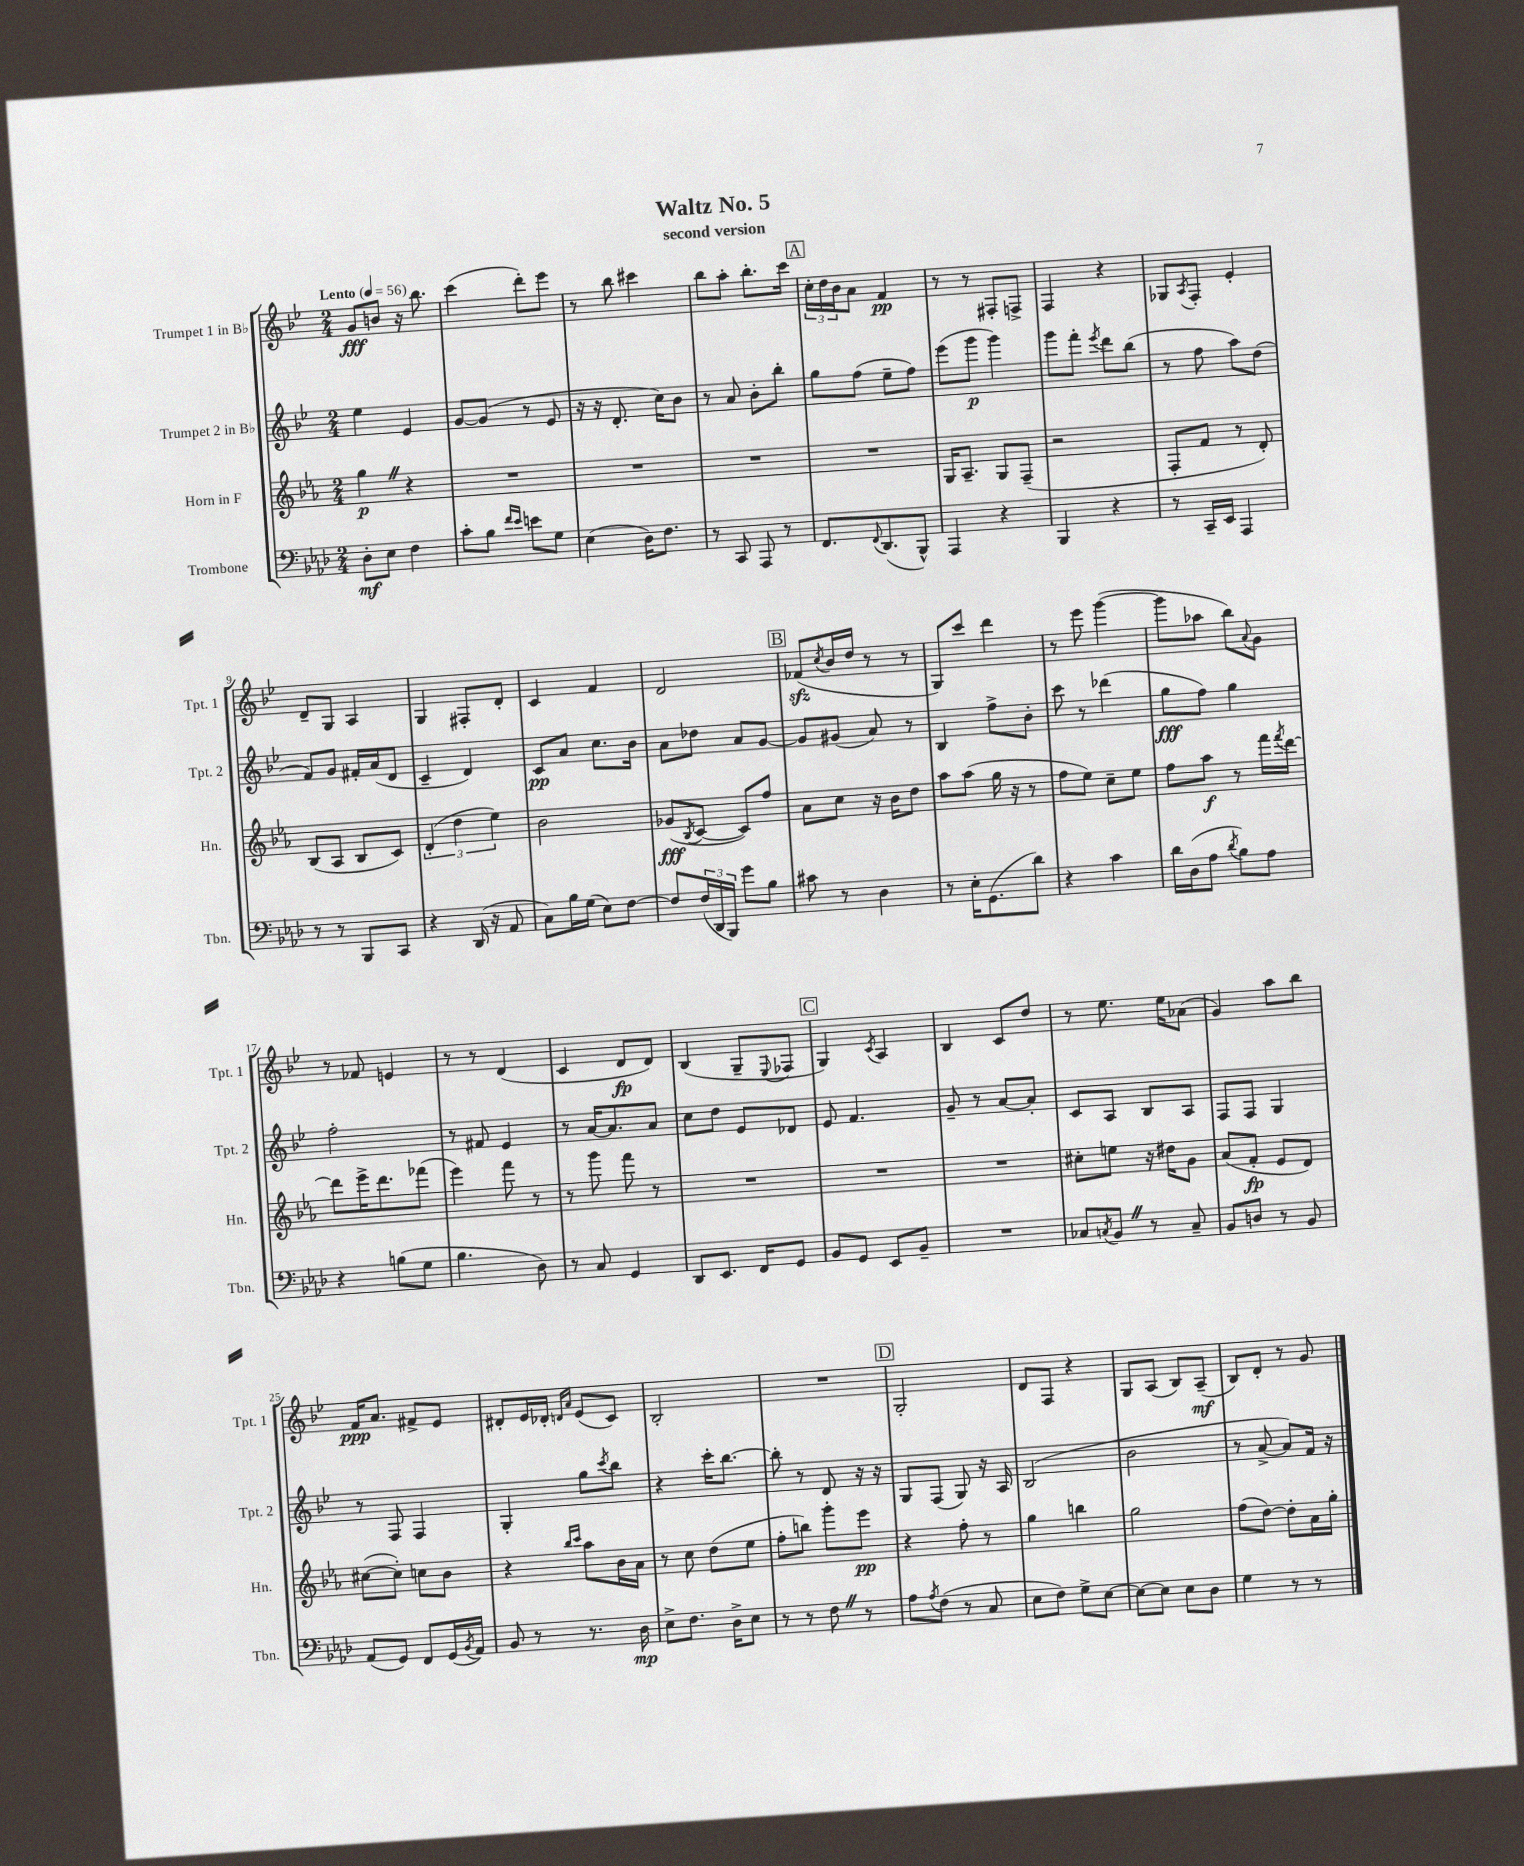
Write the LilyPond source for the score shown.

\header { title = "Waltz No. 5" subtitle = "second version" }
<<
\new StaffGroup <<
\new Staff = "s0" \with { instrumentName = "Trumpet 1 in Bb" shortInstrumentName = "Tpt. 1" } {
    \clef treble \key bes \major \numericTimeSignature \time 2/4 \tempo "Lento" 4 = 56
    g'8\fff b'8 r16 bes''8. |
    c'''4( d'''8-.) ees'''8 |
    r8 bes''8 cis'''4 |
    bes''8 a''8-. bes''8.-. c'''16 |
    \mark \markup { \box "A" } \tuplet 3/2 { c''16-. d''16 bes'16 } a'8 f'4\pp |
    r8 r8 fis8-. f8-> |
    f4 r4 |
    ges8 \acciaccatura { a8 } f8-. ees'4-. |
    d'8-- g8 a4 |
    g4 fis8-. d'8-. |
    c'4 f'4 |
    d'2 |
    \mark \markup { \box "B" } fes'8\sfz( \acciaccatura { c''8 } bes'16 d''16 r8 r8 |
    g8) c'''8 d'''4 |
    r8 ees'''8 g'''4~( |
    g'''8 aes''8 bes''8) \appoggiatura { a'8 } g'8 |
    r8 fes'8 e'4 |
    r8 r8 d'4( |
    c'4 d'8\fp d'8) |
    bes4( g8-- \appoggiatura { ees8 } fes8 |
    \mark \markup { \box "C" } g4) \acciaccatura { c'8 } a4 |
    bes4 c'8 d''8 |
    r8 ees''8. ees''16 aes'8( |
    g'4) a''8 bes''8 |
    f'16\ppp a'8. fis'8-> ees'8 |
    dis'8-. ees'16 des'16-. \grace { d'16 a'16 } ees'8( c'8) |
    bes2-. |
    R2 |
    \mark \markup { \box "D" } g2-. |
    d'8 f8 r4 |
    g8 a8( bes8) a8--\mf( |
    bes8) d'8-. r8 g'8 \bar "|." |
}
\new Staff = "s1" \with { instrumentName = "Trumpet 2 in Bb" shortInstrumentName = "Tpt. 2" } {
    \clef treble \key bes \major \numericTimeSignature \time 2/4
    ees''4 ees'4 |
    g'8~ g'8( r8 ees'8 |
    r16 r16 d'8.-. c''16) bes'8 |
    r8 a'8 bes'8-. bes''8-. |
    \mark \markup { \box "A" } g''8 f''8( ees''8-- f''8) |
    ees'''8( g'''8\p g'''4) |
    g'''8 f'''8-. \acciaccatura { ees'''8 } d'''8 bes''8( |
    r8 f''8 a''8) d''8( |
    f'8) g'8 fis'16-. a'16( d'8 |
    c'4-- d'4) |
    c'8\pp a'8 c''8. bes'16 |
    a'8 des''8 a'8 g'8~ |
    \mark \markup { \box "B" } g'8 gis'8( a'8) r8 |
    bes4 f''8-> bes'8-. |
    c'''8 r8 des'''4( |
    g''8\fff f''8) g''4 |
    f''2-. |
    r8 fis'8 ees'4 |
    r8 a'16~ a'8. a'8 |
    c''8 d''8 ees'8 des'8 |
    \mark \markup { \box "C" } ees'8 f'4. |
    g'8-- r8 a'8~ a'8-. |
    c'8 a8 bes8 a8 |
    f8 f8 g4 |
    r8 f8 f4 |
    g4-. g''8 \acciaccatura { c'''8 } bes''8 |
    r4 c'''16-. bes''8.~ |
    bes''8-. r8 d'8 r16 r16 |
    \mark \markup { \box "D" } g8 f8( g8) r16 a16 |
    bes2( |
    bes'2 |
    r8 a'8~-> a'8) f'16 r16 \bar "|." |
}
\new Staff = "s2" \with { instrumentName = "Horn in F" shortInstrumentName = "Hn." } {
    \clef treble \key ees \major \numericTimeSignature \time 2/4
    g''4\p \once \override BreathingSign.text = \markup { \musicglyph "scripts.caesura.straight" } \breathe r4 |
    R2 |
    R2 |
    R2 |
    \mark \markup { \box "A" } R2 |
    g16 aes8.-- g8 f8--( |
    r2 |
    f8-. f'8 r8 d'8-.) |
    bes8( aes8 bes8 c'8) |
    \tuplet 3/2 { d'4-.( d''4 ees''4) } |
    bes'2 |
    ges'8\fff( \acciaccatura { bes8 } c'8~ c'8) f''8 |
    \mark \markup { \box "B" } aes'8 c''8 r16 bes'16 d''8 |
    aes''8 aes''8( g''16 r16 r8 |
    f''8 ees''8) c''8-- ees''8 |
    f''8 aes''8\f r8 f'''16 \acciaccatura { f'''8 } d'''16~ |
    d'''8 ees'''16-> d'''8. fes'''8( |
    ees'''4) f'''8 r8 |
    r8 g'''8 f'''8 r8 |
    R2 |
    \mark \markup { \box "C" } R2 |
    R2 |
    cis''8-. e''8 r16 dis''16 g'8 |
    aes'8( f'8-.\fp ees'8 d'8) |
    cis''8~( cis''8-.) c''8 bes'8 |
    r4 \grace { bes''16 c'''16 } aes''8 bes'16 aes'16 |
    r8 c''8 d''8( ees''8 |
    f''8-. b''8) g'''8-. ees'''8\pp |
    \mark \markup { \box "D" } r4 f''8-. r8 |
    g''4 b''4 |
    g''2 |
    f''8( d''8~) d''8-. aes'16 g''16-. \bar "|." |
}
\new Staff = "s3" \with { instrumentName = "Trombone" shortInstrumentName = "Tbn." } {
    \clef bass \key aes \major \numericTimeSignature \time 2/4
    des8-.\mf ees8 f4 |
    c'8-. bes8 \grace { f'16 ees'16 } e'8 g8 |
    ees4( des16) f8. |
    r8 c,8 aes,,8 r8 |
    \mark \markup { \box "A" } f,8. \appoggiatura { f,8 } des,8.( bes,,8-^) |
    aes,,4 r4 |
    bes,,4 r4 |
    r8 c,16-- ees,16 aes,,4 |
    r8 r8 bes,,8 c,8 |
    r4 des,16( r16 aes,8 |
    c8) bes16 g16( ees8) f8~ |
    f8 \tuplet 3/2 { f16( des,16 bes,,16) } g'8 bes8 |
    \mark \markup { \box "B" } cis'8 r8 des4 |
    r8 ees16-. g,8.( des'8) |
    r4 c'4 |
    des'16 des16( aes8 \acciaccatura { des'8 } bes8) aes8 |
    r4 b8( g8 |
    bes4. des8) |
    r8 c8 g,4 |
    des,8 ees,8. f,16 g,8 |
    \mark \markup { \box "C" } bes,8 g,8 ees,8 bes,8-- |
    R2 |
    ces8 \acciaccatura { c8 } bes,8 \once \override BreathingSign.text = \markup { \musicglyph "scripts.caesura.straight" } \breathe r8 c8-- |
    bes,8 d8 r8 bes,8 |
    aes,8( g,8) f,8 g,16( \acciaccatura { bes,8 } aes,16) |
    bes,8 r8 r8. des16\mp |
    ees8-> f8. des16-> ees8 |
    r8 r8 f8 \once \override BreathingSign.text = \markup { \musicglyph "scripts.caesura.straight" } \breathe r8 |
    \mark \markup { \box "D" } aes8 \acciaccatura { aes8 } f8( r8 c8 |
    ees8 f8) g8-> ees8~ |
    ees8~ ees8 ees8 des8 |
    g4 r8 r8 \bar "|." |
}
>>
>>
